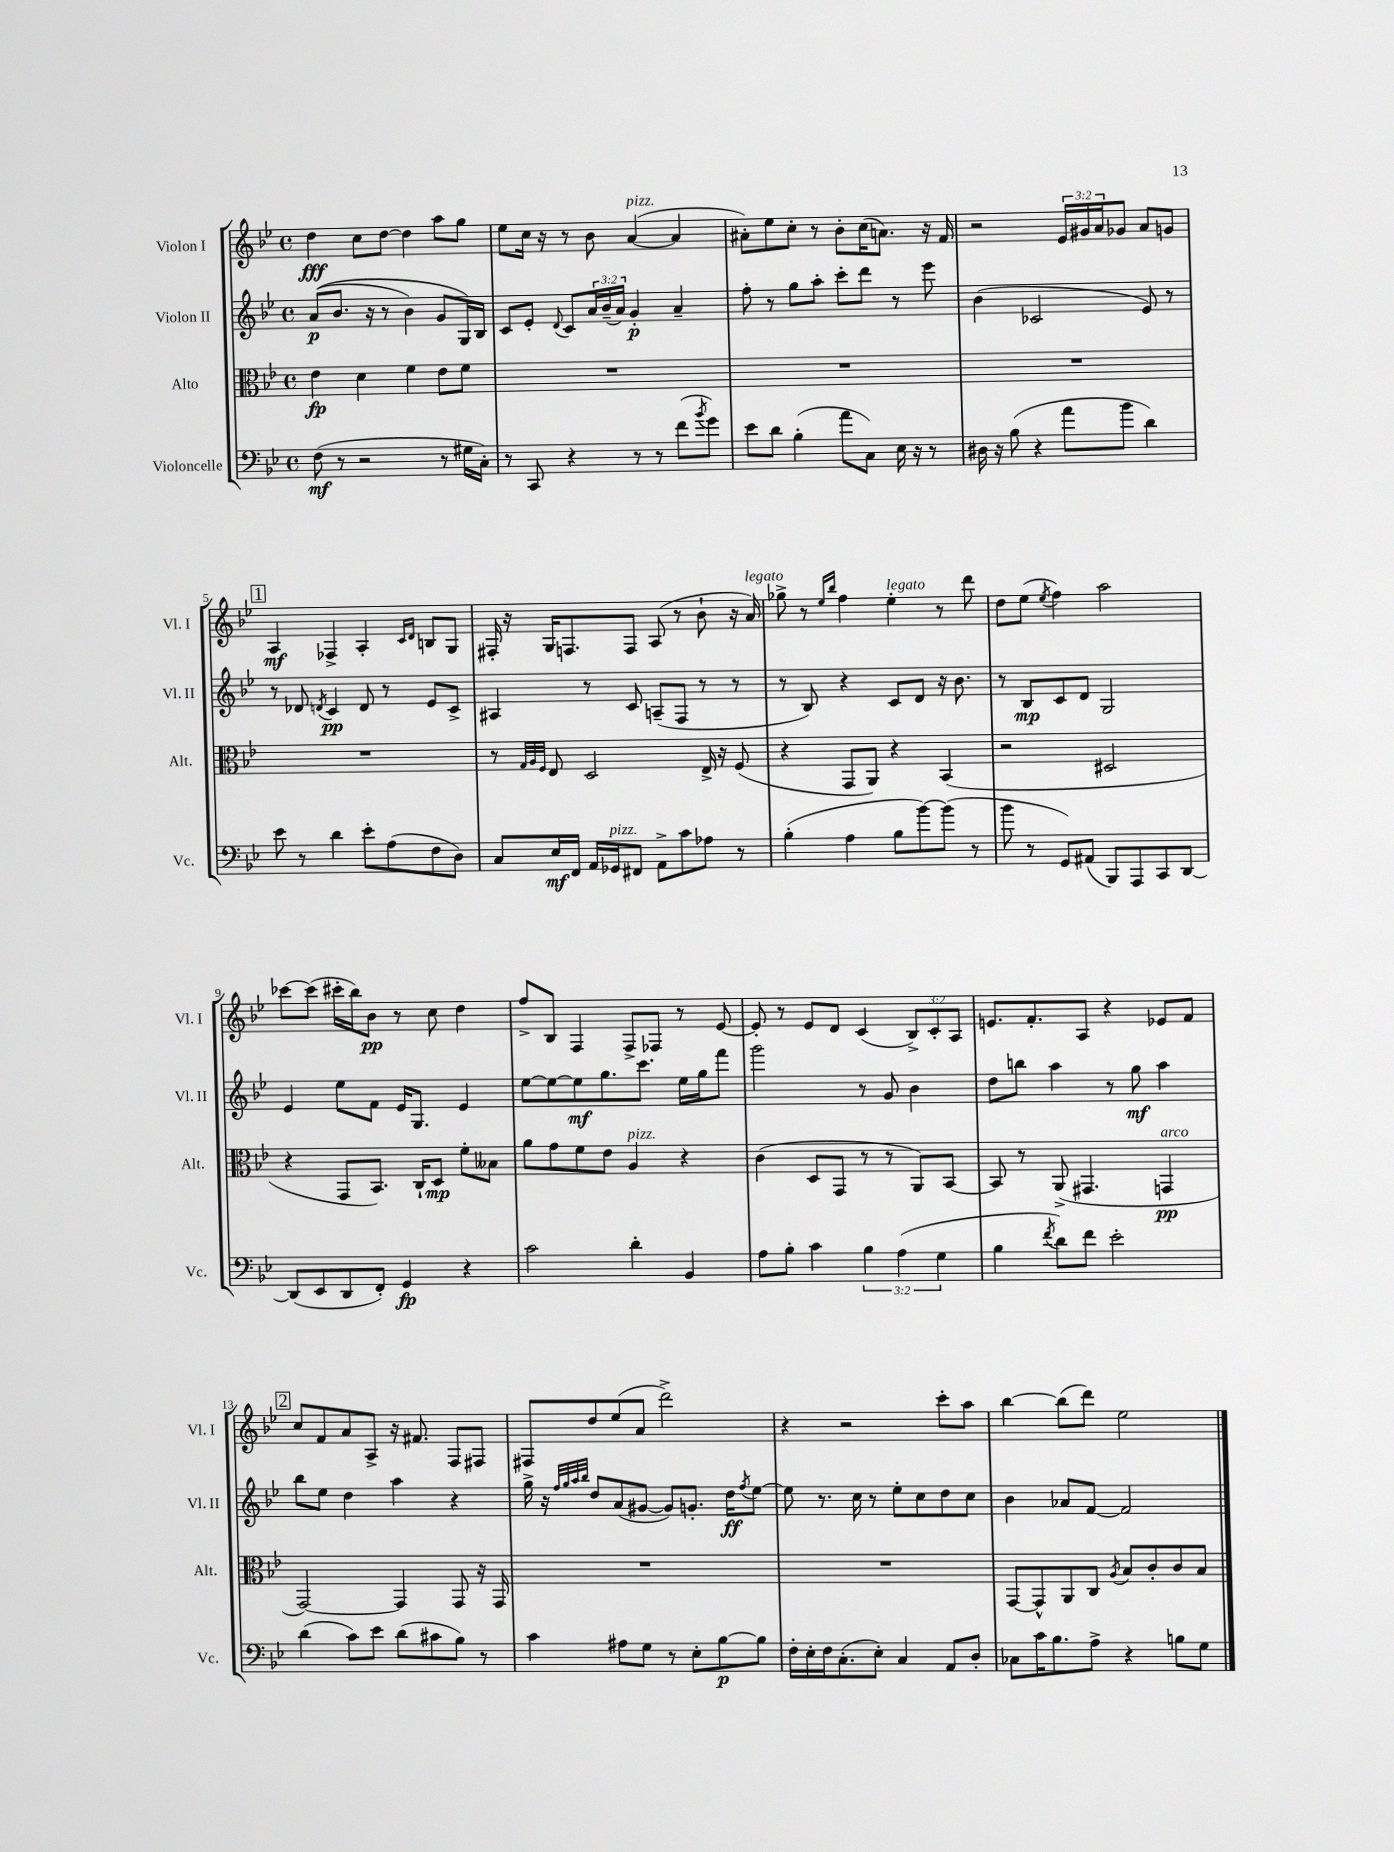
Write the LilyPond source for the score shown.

<<
\new StaffGroup <<
\new Staff = "s0" \with { instrumentName = "Violon I" shortInstrumentName = "Vl. I" } {
    \clef treble \key bes \major \defaultTimeSignature \time 4/4 \override Staff.TupletNumber.text = #tuplet-number::calc-fraction-text
    d''4\fff c''8 d''8~ d''4 a''8 g''8 |
    ees''8 c''16 r16 r8 bes'8 a'4~^\markup { \italic "pizz." }( a'4 |
    ais'8-.) ees''8 c''8-. r8 bes'8-. c''16( a'8.) r16 f'16 |
    r2 \tuplet 3/2 { ees'16 gis'16 a'16 } ges'8 a'8 g'8 |
    \mark \markup { \box "1" } a4\mf fes4-> a4-. \grace { c'16 d'16 } b8 g8 |
    fis16-. r16 g16 f8. f8 a8( r8 bes'8-! r16 a'16^\markup { \italic "legato" }) |
    ges''8-> r8 \grace { ees''16 bes''16 } f''4 ees''4-.^\markup { \italic "legato" } r8 d'''8 |
    d''8 ees''8( \acciaccatura { ees''8 } f''4) a''2 |
    ces'''8~ ces'''8( cis'''16-. bes''16) bes'8\pp r8 c''8 d''4 |
    f''8-> bes8 f4 f8-> fes8 r8 ees'8~ |
    ees'8-. r8 ees'8 d'8 c'4( \tuplet 3/2 { bes8->) c'8-. a8 } |
    e'8. f'8.-. a8 r4 ees'8 f'8 |
    \mark \markup { \box "2" } c''8 f'8 a'8 a8-> r16 fis'8. f8 fis8 |
    fis8 d''8 ees''8( a'8 d'''2->) |
    r4 r2 c'''8-. a''8 |
    bes''4~ bes''8( d'''8) ees''2 \bar "|." |
}
\new Staff = "s1" \with { instrumentName = "Violon II" shortInstrumentName = "Vl. II" } {
    \clef treble \key bes \major \defaultTimeSignature \time 4/4 \override Staff.TupletNumber.text = #tuplet-number::calc-fraction-text
    a'8\p(\( bes'8. r16 r8 bes'4) g'8 g16\) bes16 |
    c'8 ees'8-. \appoggiatura { d'8 } c'8 \tuplet 3/2 { a'16 bes'16--( a'16) } g'4-.\p a'4-- |
    f''8-. r8 g''8 a''8-. c'''8-. d'''8 r8 ees'''8 |
    bes'4( ces'2 ees'8) r8 |
    \mark \markup { \box "1" } r8 des'8 \acciaccatura { d'8 } c'4\pp d'8 r8 ees'8 c'8-> |
    ais4 r8 c'8 a8--( f8 r8 r8 |
    r8 bes8) r4 c'8 d'8 r16 bes'8. |
    r8 bes8\mp c'8 d'8 g2 |
    ees'4 ees''8 f'8 ees'16 g8. ees'4 |
    ees''8~ ees''8~ ees''8\mf g''8. c'''8. ees''16 g''16 f'''8 |
    g'''2 r8 g'8 bes'4 |
    d''8 b''8 a''4 r8 g''8\mf a''4 |
    \mark \markup { \box "2" } bes''8 ees''8 d''4 a''4 r4 |
    g''16-> r16 \grace { f''32 g''32 a''32 bes''32 } d''8 a'8( gis'8~ gis'8) g'8.-. d''16\ff \acciaccatura { f''8 } ees''8~ |
    ees''8 r8. c''16 r8 ees''8-. c''8 d''8 c''8 |
    bes'4 aes'8 f'8~ f'2 \bar "|." |
}
\new Staff = "s2" \with { instrumentName = "Alto" shortInstrumentName = "Alt." } {
    \clef alto \key bes \major \defaultTimeSignature \time 4/4
    ees'4\fp d'4 f'4 ees'8 f'8 |
    R1 |
    R1 |
    R1 |
    \mark \markup { \box "1" } R1 |
    r8 \grace { g32 a32 f32 } ees8 d2 ees16-> r16 f8( |
    r4 g,8 a,8) r4 bes,4( |
    r2 dis2 |
    r4 g,8 bes,8.) c16-! d8\mp f'8-. beses8 |
    a'8 g'8 f'8 ees'8 a4^\markup { \italic "pizz." } r4 |
    c'4( d8 g,8 r8 r8 a,8) bes,8~ |
    bes,8 r8 a,8->( gis,4. g,4\pp^\markup { \italic "arco" } |
    \mark \markup { \box "2" } g,2~) g,4 g,8 r16 g,16 |
    R1 |
    R1 |
    g,8~ g,8-^ a,8 c8 \acciaccatura { a8 } bes8 c'8-. c'8 bes8 \bar "|." |
}
\new Staff = "s3" \with { instrumentName = "Violoncelle" shortInstrumentName = "Vc." } {
    \clef bass \key bes \major \defaultTimeSignature \time 4/4 \override Staff.TupletNumber.text = #tuplet-number::calc-fraction-text
    f8\mf( r8 r2 r8 gis16 c16-.) |
    r8 c,8 r4 r8 r8 f'8( \acciaccatura { bes'8 } g'8) |
    ees'8 d'8 bes4-.( a'8 c8) ees16 r16 r8 |
    dis16 r16 bes8( r4 a'8 bes'8 d'4) |
    \mark \markup { \box "1" } ees'8 r8 d'4 ees'8-. a8( f8 d8) |
    c8 ees16\mf f,16 a,16 ges,16^\markup { \italic "pizz." } fis,8 a,8-> c'8 aes8 r8 |
    bes4-.( a4 bes8 bes'8~) bes'8( r8 |
    bes'8 r8 g,8) ais,8( bes,,8) a,,8 c,8 d,8~ |
    d,8( ees,8 d,8 f,8-.) g,4\fp r4 |
    c'2 d'4-. bes,4 |
    a8 bes8-. c'4 \tuplet 3/2 { bes4 a4( g4 } |
    bes4 \acciaccatura { f'8 } d'8) f'8 ees'2-. |
    \mark \markup { \box "2" } d'4( c'8) ees'8 d'8( cis'8 bes8) r8 |
    c'4 ais8 g8 r8 ees8-. bes8~\p bes8 |
    f16-. ees16-. f16 c8.-.( ees8-.) c4 a,8 d8-. |
    ces8 c'16 bes8. a8-> r4 b8 g8 \bar "|." |
}
>>
>>
